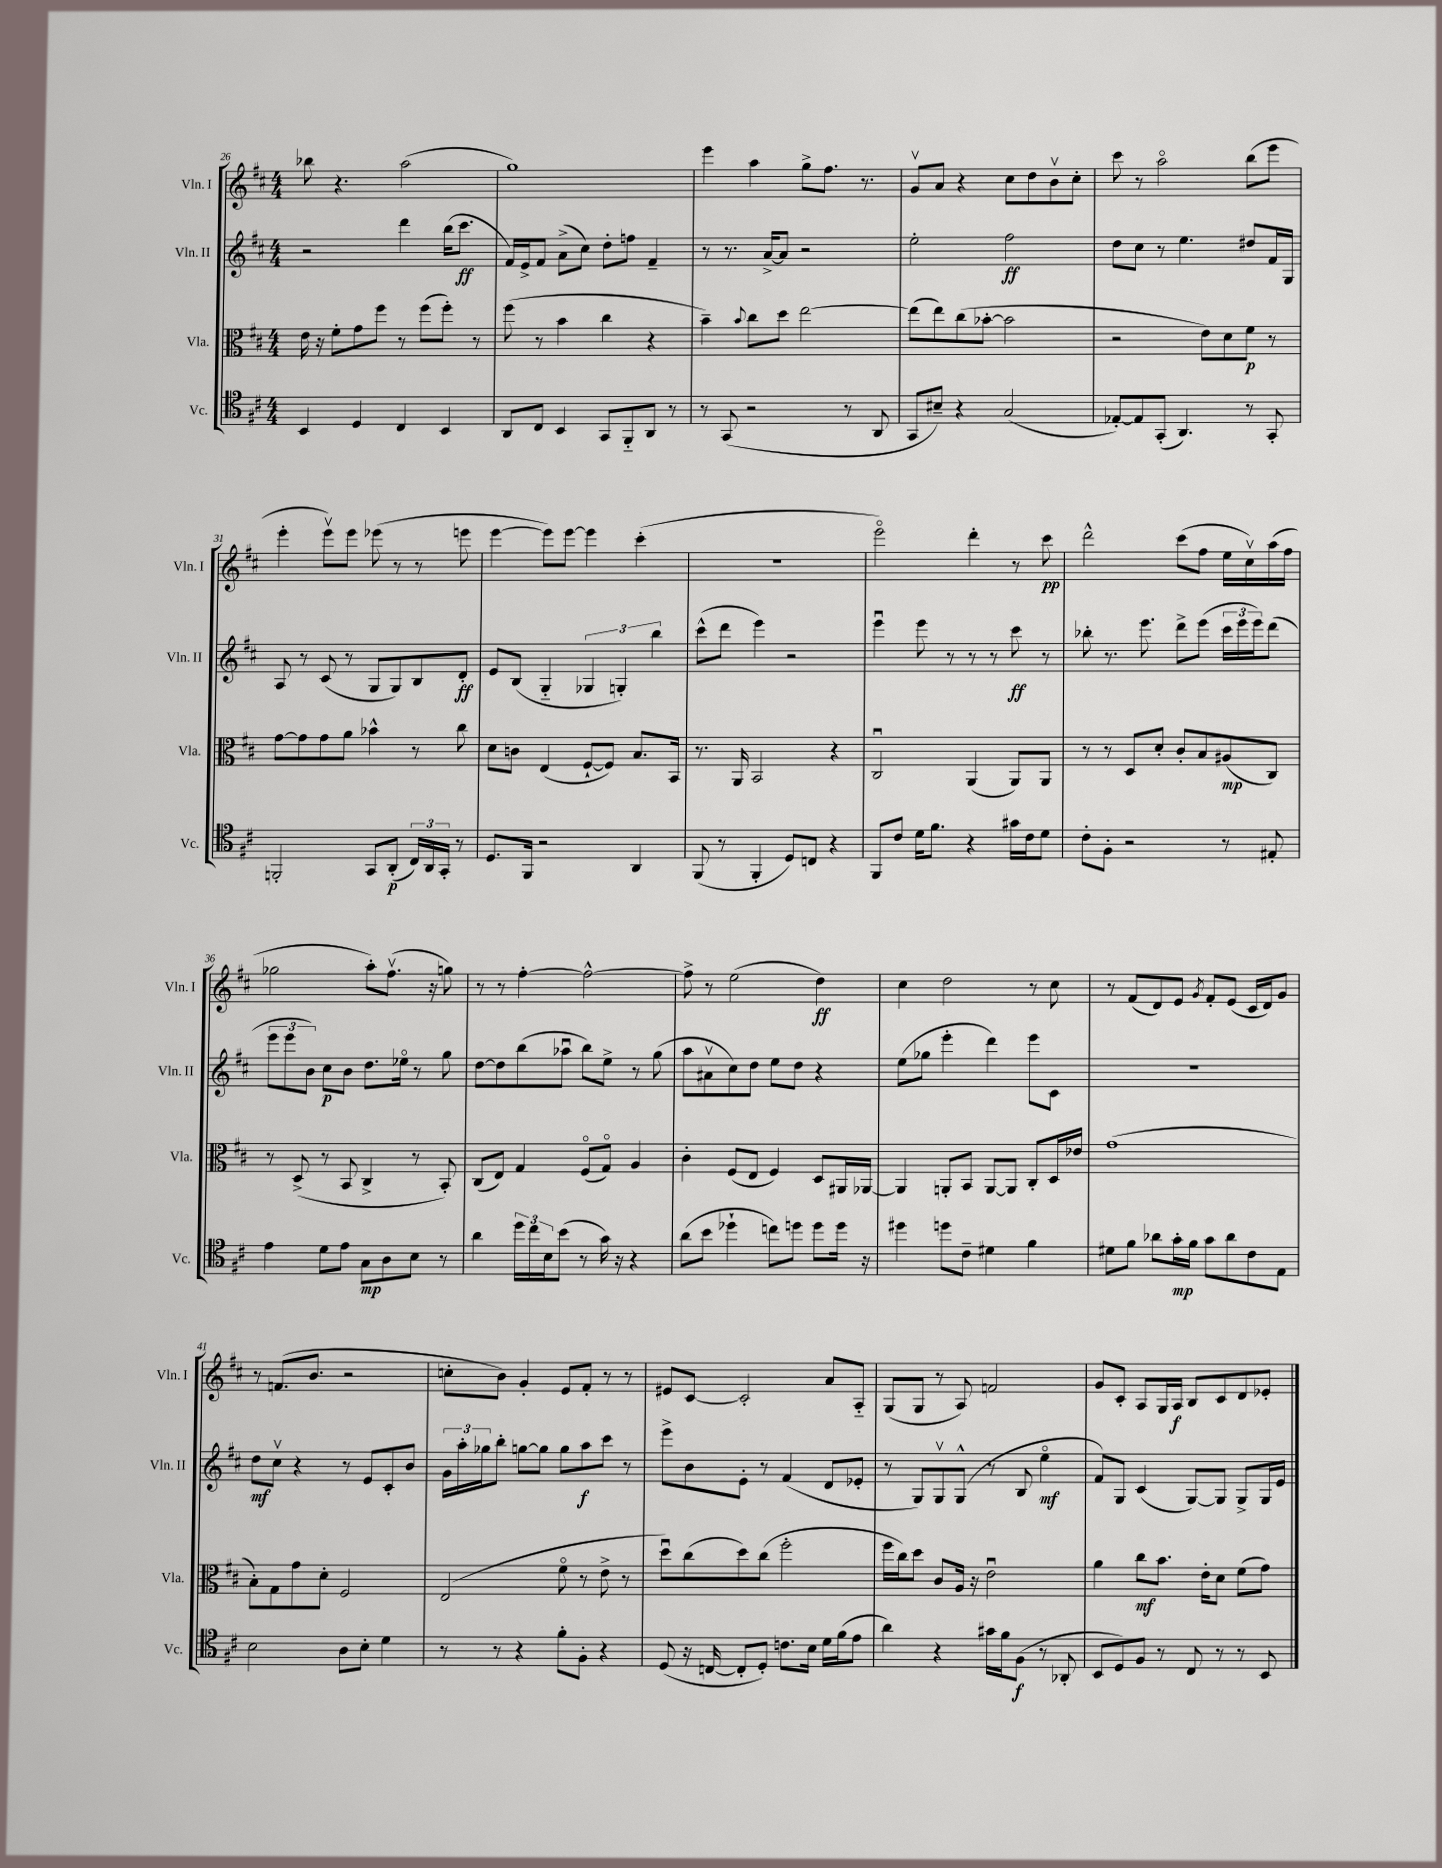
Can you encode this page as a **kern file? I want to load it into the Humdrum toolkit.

**kern	**kern	**kern	**kern
*staff4	*staff3	*staff2	*staff1
*clefC4	*clefC3	*clefG2	*clefG2
*k[f#c#]	*k[f#c#]	*k[f#c#]	*k[f#c#]
*M4/4	*M4/4	*M4/4	*M4/4
4BB	16e	2r	8bb-
.	16r	.	.
.	8f#'	.	4.r
4D	8g	.	.
.	8ff#	.	.
4C#	8r	4ddd	(2aa
.	(8ff#	.	.
4BB	8ff#')	(16bb	.
.	.	8.ccc#	.
.	8r	.	.
=	=	=	=
8AA	(8ff#	16f#)	1gg)
.	.	16e^	.
8C#	8r	8f#	.
4BB	4b	(8a^	.
.	.	8cc#)	.
8GG	4cc#	8dd'	.
8FF#'~	.	8ff	.
8AA	4r	4f#~	.
8r	.	.	.
=	=	=	=
8r	4b~)	8r	4eee
(8GG	.	8.r	.
.	8qqb	.	.
2r	8cc#	.	4aa
.	.	[16a^	.
.	8dd	8a]	.
.	[2ee	2r	8gg^
.	.	.	8.ff#
8r	.	.	.
.	.	.	8.r
8AA	.	.	.
=	=	=	=
8GG	(8ee]	2ee'	8gv
8B#~)	8ee)	.	8a
4r	(8cc#	.	4r
.	[8b-'	.	.
(2G	2b-]	2ff#	8cc#
.	.	.	8dd
.	.	.	8bv
.	.	.	8cc#'
=	=	=	=
[8E-')	2r	8dd	8ccc#
8E-]	.	8cc#	8r
(8GG'	.	8r	2aao
4.AA)	.	4.ee	.
.	8e)	.	.
.	8d	.	.
8r	8f#	8dd#	(8bb
8GG'	8r	16f#	8eee
.	.	16G	.
=	=	=	=
2FF'	[8g	8A	4eee'
.	8g]	8r	.
.	8g	(8c#	8eeev)
.	8a	8r	8eee
8GG	4b-^^	8G	(8eee-
(8AA'	.	8G)	8r
24C#)	8r	8B	8r
24AA	.	.	.
24GG'	.	.	.
8r	8cc#	8d'	8eee
=	=	=	=
8.D	8d	8e	[4eee
.	8c	(8B	.
16FF#	.	.	.
2r	(4E	4G'~	8eee])
.	.	.	[8eee
.	[8F#`	6G-	4eee]
.	8F#])	.	.
.	.	6G')	.
4AA	8.B	.	(4ccc#'
.	.	6bb	.
.	16BB	.	.
=	=	=	=
(8FF#	8.r	(8ccc#^^	1r
8r	.	8ddd	.
.	16AA	.	.
4FF#'	2BB	4eee)	.
8D)	.	2r	.
8C	.	.	.
4r	4r	.	.
=	=	=	=
8FF#	2C#u	4eeeu	2eeeo)
8c#	.	.	.
16d	.	8eee	.
8.f#	.	.	.
.	.	8r	.
4r	(4AA	8r	4ddd'
.	.	8r	.
16g#	8AA)	8ccc#	8r
16c#	.	.	.
8d	8AA	8r	8ccc#
=	=	=	=
8c#'	8r	8bb-'	2ddd^^
8F#'	8r	8.r	.
2r	8D	.	.
.	.	8.eee	.
.	8d'	.	.
.	8c#'	8ddd^	(8ccc#
.	8B	(8eee	8ff#
8r	(8A#	24ccc#	16ee
.	.	24eee	.
.	.	.	16cc#v)
.	.	24eee)	.
8E#'	8C#)	(8ddd	(16aa
.	.	.	16ff#
=	=	=	=
4e	8r	12eee	2gg-
.	.	12eee	.
.	(8D^	.	.
.	.	12b)	.
8d	8r	8cc#	.
8e	8BB	8b	.
8G	4C#^	8.dd	8aa')
8A	.	.	(8.ff#v
.	.	16ee-o	.
8B	8r	8r	.
.	.	.	16r
8r	8BB')	8gg	8gg)
=	=	=	=
4a	(8C#	[8dd	8r
.	8E)	8dd]	8r
24dd	4G	(8bb	[4ff#'
24cc#	.	.	.
24B	.	.	.
(8b	.	8aa-u	.
8r	(8F#o	8bb)	2ff#^^_
16g)	8Go)	8ee^	.
16r	.	.	.
4r	4A	8r	.
.	.	(8gg	.
=	=	=	=
(8a	4c#'	8aa	8ff#^]
8b	.	8a#v	8r
4dd-`	(8F#	8cc#)	(2ee
.	8E	8dd	.
8cc)	4F#)	8ee	.
8dd	.	8dd	.
8dd	8D	4r	4dd)
16dd	16AA#	.	.
16r	[16AA-	.	.
=	=	=	=
4dd#	4AA-]	(8ee	4cc#
.	.	8gg-	.
8dd	8AA'	4eee'	2dd
8c#~	8BB	.	.
4d#	[8AA	4ddd)	.
.	8AA]	.	.
4f#	8C#'	8eee	8r
.	16D	8c#	8cc#
.	16e-	.	.
=	=	=	=
8d#	(1g	1r	8r
8f#	.	.	(8f#
8a-	.	.	8d)
16g'	.	.	8e
16f#	.	.	.
.	.	.	8qg
8g	.	.	8f#'
8a-	.	.	(8e
8c#	.	.	16c#
.	.	.	16d)
8E	.	.	8g
=	=	=	=
2B	8B')	8dd	8r
.	8G	8cc#v	(8.f
.	8g	4r	.
.	.	.	8.b
.	8d'	.	.
8A	2F#	8r	2r
8B'	.	8e	.
4d	.	8c#'	.
.	.	8b	.
=	=	=	=
8r	(2E	24g	8cc'
.	.	24aa'	.
.	.	24gg-	.
8r	.	8bb'	8b)
4r	.	[8gg	4g'
.	.	8gg]	.
8f#'	8f#o	8gg	8e
8F#'	8r	8aa	8f#'
4r	8e^	8ccc#	8r
.	8r	8r	8r
=	=	=	=
(8D	8ddu)	8eee^	8e#
16r	(8cc#	8b	[8c#
[16C	.	.	.
8C']	8dd)	8e'	2c#']
8D')	(8cc#	8r	.
8.c	2ff#'	(4f#	.
16B	.	.	.
16d	.	8d	8a
(16f#	.	.	.
8e	.	8e-'	8A'~
=	=	=	=
4a)	16ff#	8r	(8G
.	16cc#)	.	.
.	8dd	8G)	8G
4r	8c#	8Gv	8r
.	16A	(8G^^	8A)
.	16r	.	.
16g#	2eu	8r	2f
16f#	.	.	.
(8F#	.	8B	.
8r	.	4eeo	.
8AA-'	.	.	.
=	=	=	=
8BB	4a	8f#)	8g
8D)	.	8G	8c#'
8F#	8cc#	(4c#	8A
8r	8.b	.	16G
.	.	.	16A
8C#	.	[8G)	8B
.	16e'	.	.
8r	8d	8G]	8c#
8r	(8f#	8G^	8d
8BB	8g)	16G	8e-'
.	.	16e	.
==	==	==	==
*-	*-	*-	*-
